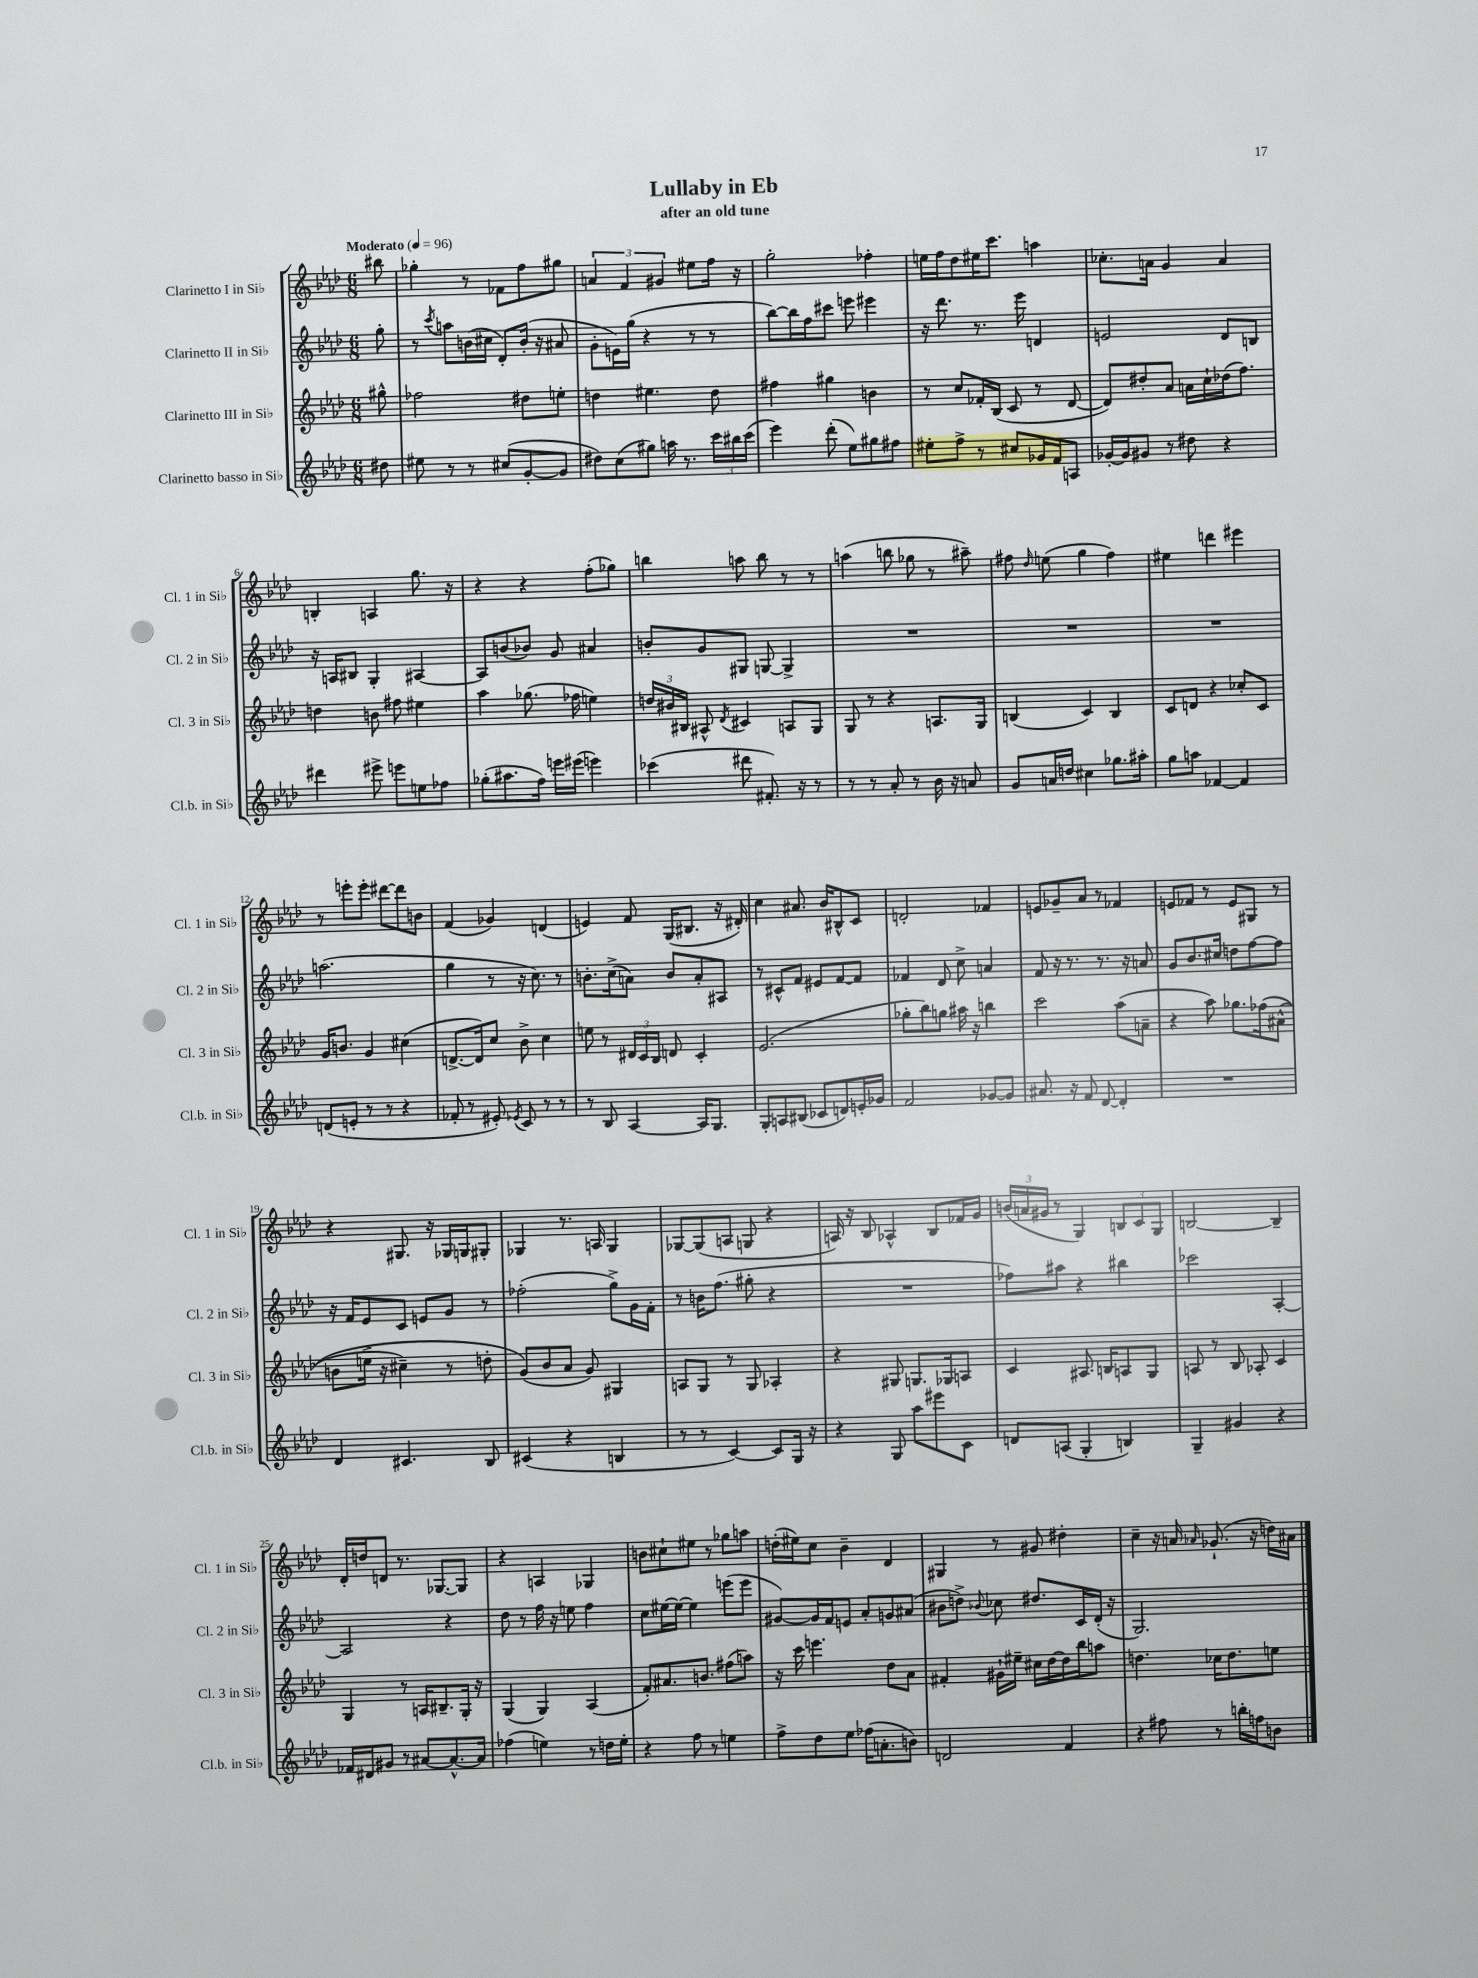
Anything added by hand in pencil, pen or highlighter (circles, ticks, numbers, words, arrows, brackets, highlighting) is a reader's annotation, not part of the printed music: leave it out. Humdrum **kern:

**kern	**kern	**kern	**kern
*staff4	*staff3	*staff2	*staff1
*clefG2	*clefG2	*clefG2	*clefG2
*k[b-e-a-d-]	*k[b-e-a-d-]	*k[b-e-a-d-]	*k[b-e-a-d-]
*M6/8	*M6/8	*M6/8	*M6/8
*MM96	*MM96	*MM96	*MM96
8dd#	8gg#^^	8gg'	8bb#
=	=	=	=
8ee#	2ff-	8r	4gg-'
.	.	8qccc	.
8r	.	8aa	.
8r	.	(16b	8r
.	.	16cc#	.
(8cc#	.	8d-')	8f-
[8g'	8dd#	(16b'	8ff
.	.	16r	.
8g]	8ee'	8a#	8gg#
=	=	=	=
8dd#)	4dd	8g'	6a
(8cc	.	16e)	.
.	.	.	6f
.	.	(16gg	.
8gg#)	4.ee#	4r	.
.	.	.	6g#
16aa	.	.	.
8.r	.	.	.
.	.	8r	8ee#
24ccc	8dd	8r	16ff
24bb#	.	.	.
.	.	.	16r
(24ccc	.	.	.
=	=	=	=
4eee-)	4ff#	[8bb-)	2gg'
.	.	16bb-]	.
.	.	16ff	.
(8ddd-'	4gg#	8ccc#	.
8ee-)	.	8eee	.
8gg#	4b	4eee#	4ff-'
8ff#	.	.	.
=	=	=	=
8ee#'	8r	16r	16ee
.	.	8.ddd-	16ff
8ff^	8cc	.	8dd-
8r	16f-'	8.r	16ee#
.	(16B-	.	8.ccc
8cc#	8c	.	.
.	.	16eee-	.
16g-	8r	4d	4aa
16f	.	.	.
8A	[8d-	.	.
=	=	=	=
[16g-'	8d-])	2e	8.cc-'
16g-]	.	.	.
8g#	8dd#'	.	.
.	.	.	16a
8r	8a-	.	4g
8dd#	16a	.	.
.	16cc`	.	.
4r	(16dd-	8d-	4a
.	8.ff)	.	.
.	.	8B	.
=	=	=	=
4ddd#	4dd	16r	4B'
.	.	16A	.
.	.	8B#	.
8eee#^	8b	4G'	4A
8eee	8ff#	.	.
8ee	4ee#	[4A#	8.gg
8ff-	.	.	.
.	.	.	16r
=	=	=	=
(8gg-'	4aa-	8A#]	4r
8.aa#	.	(8b	.
.	(8.gg-	8b-)	4r
16ff)	.	.	.
16eee	.	8g	.
(16eee#	16ff-	.	.
4eee)	4ee)	4a#	(8ff'
.	.	.	8gg-)
=	=	=	=
(4ccc-	24dd	8b'	4bb
.	24b#	.	.
.	24B#	.	.
.	8A#^^	8g	.
.	8qd-	.	.
8ddd#	4c#	8G#	8aa
8.f#')	.	[8G	8bb
.	8A	4G^]	8r
16r	.	.	.
8r	8G	.	8r
=	=	=	=
8r	8G	2.r	(4aa
8r	8r	.	.
8a-'	4r	.	8bb
8r	.	.	8gg-
16b-	8.A	.	8r
16r	.	.	.
8a	.	.	8aa#~)
.	16G	.	.
=	=	=	=
8g	(4B	2.r	8ff#
.	.	.	16qqdd-
16a	.	.	(8ee
16dd	.	.	.
4cc#	4c)	.	4gg
8.gg-	4B	.	4ff#)
16aa#'	.	.	.
=	=	=	=
8gg	8c	2.r	4ee#
8aa	8d	.	.
[4f-	4r	.	4ddd
4f-]	8cc-'	.	4eee#
.	8c	.	.
=	=	=	=
(8d	16g	(2.aa	8r
.	8.b	.	.
8e'	.	.	8eee'
8r	4g	.	8eee'
8r	.	.	[8ddd#
4r	(4cc#	.	8ddd#]
.	.	.	8b
=	=	=	=
8f-'	[8.d^	4gg	(4f
8r	.	.	.
.	16d])	.	.
8e#')	8cc	8r	4g-)
8qe-	.	.	.
8c	8b-^	16r	.
.	.	8.cc)	.
8r	4cc	.	(4d
8r	.	8r	.
=	=	=	=
8r	8ee	8.b'	4e)
8B-	8r	.	.
.	.	(16cc^	.
[4A-	24d#	8a)	8f
.	24c	.	.
.	24B-	.	.
.	8d	8b	(16G
.	.	.	8.B#
16A-]	4c'	8a'	.
8.G	.	.	.
.	.	8A#	16r
.	.	.	16d#')
=	=	=	=
8G'	(2.e-	8r	4cc
8A	.	8c#^^	.
(8B#	.	8f	8.a#
8c-	.	8e#	.
.	.	.	16b-
8d)	.	[8f	8B#^^
16e'	.	8f]	8c
16g-	.	.	.
=	=	=	=
2f	8gg-'	4f-	2d'
.	8bb-)	.	.
.	8gg	8d-	.
.	16aa#	8cc^	.
.	16r	.	.
[8g-	4bb	4a	4f-
8g-]	.	.	.
=	=	=	=
8.a#	2ccc	8f	8e
.	.	16r	8g-~
16r	.	8.r	.
8f	.	.	8a-
[8d-	.	8.r	8r
4d-']	(8aa-	.	4f-
.	.	16r	.
.	8a~	8a	.
=	=	=	=
2.r	4r	8g	8e
.	.	8.b-	8f-
.	8aa-)	.	8r
.	.	16cc#	.
.	8.gg-	8dd	8e
.	.	[8ff	8G#
.	&(16ff-	.	.
.	(8a#^^	8ff]	8r
=	=	=	=
4d-	8b	16r	4r
.	.	16f	.
.	16ee^	8e-	.
.	16r	.	.
4.c#	4cc#~)	8c	8.G#
.	.	8e	.
.	.	.	16r
.	8r	8g	16G-
.	.	.	16G
8B-	8dd'	8r	8G#'
=	=	=	=
(4c#	(8g&)	(2ff-'	4G-
.	8b-	.	.
4r	8a-	.	8.r
.	8g)	.	.
.	.	.	16A
4B	4G#	8gg^)	4G-
.	.	16g	.
.	.	16f'	.
=	=	=	=
8r	8A	8r	[8G-
8r	8G	16b	(8G-]
.	.	(8.ff	.
[4c)	8r	.	8A
.	8G	8gg#'	8G
8c]	4A-'	4r	4r
16G	.	.	.
16r	.	.	.
=	=	=	=
4r	4r	2.r	16A)
.	.	.	16r
.	.	.	8B-
8G	8G#	.	4A-^^
8aa-	8.G	.	.
8eee#	.	.	8B-
.	16G-	.	.
8c	8A	.	16f-
.	.	.	16g
=	=	=	=
8d	4c	8ff-)	(24b
.	.	.	24a
.	.	.	24g#
(8A	.	8aa#	8r
4G'	8.A#	4r	4G)
.	16B	.	.
4B)	8A	4bb#	12B
.	.	.	12c
.	8G	.	.
.	.	.	12G
=	=	=	=
4G~	8A	2ccc-	[2B
.	8r	.	.
4g#	8B-	.	.
.	8A-'	.	.
4r	4c	[4A-'	4B~]
=	=	=	=
16f-	4G	2A-]	16d-'
16d#	.	.	16dd
8g#	.	.	8d
8r	8r	.	8.r
[8a#	16A	.	.
.	8.B#~	.	[8.G-
8.a#^^_	.	4r	.
.	16G'	.	8G-]
16a#]	16r	.	.
=	=	=	=
(4ff-	(4G	8dd-	4r
.	.	8r	.
4ee)	4G)	16ff	4A
.	.	16r	.
.	.	8ee	.
8r	(4A-	4ff	4G-
16dd	.	.	.
16ee'	.	.	.
=	=	=	=
4r	8f')	8cc	8b
.	8.a#	[16ee#	8cc#`
.	.	16ee#_	.
8ff	.	4ee#]	8ee#
.	8.b	.	.
8r	.	.	8r
4ee	(8ff#	(8eee	8gg-
.	8aa)	8eee	8aa
=	=	=	=
8ff^	16r	[8g#)	(16dd'
.	16ccc	.	16ee#)
8dd-	4.eee	16g#]	8cc
.	.	16f	.
8ee-	.	8e	4b-~
(16ff-	.	8a-'	.
8.a'	.	.	.
.	8dd-	8g	4d-
8b)	8a-	(8a#	.
=	=	=	=
2d	4f#'	8b#	4G#
.	.	8dd^)	.
.	.	8qqb-	.
.	16g#`	8cc-	8r
.	16ee#~	.	.
.	16cc#	8.dd#	8g#
.	[16dd-	.	.
4f	16dd-]	.	4dd#'
.	16bb-	16c	.
.	8aa	(16d-'	.
.	.	16r	.
=	=	=	=
4r	4.dd	2.G)	4cc~
8ff#	.	.	16r
.	.	.	16a
.	.	.	16qqa-
8r	16cc-	.	(8.g-`
.	8.dd	.	.
16bb'	.	.	.
16ff	.	.	16r
8b	8ee	.	16dd)
.	.	.	16a#
==	==	==	==
*-	*-	*-	*-
